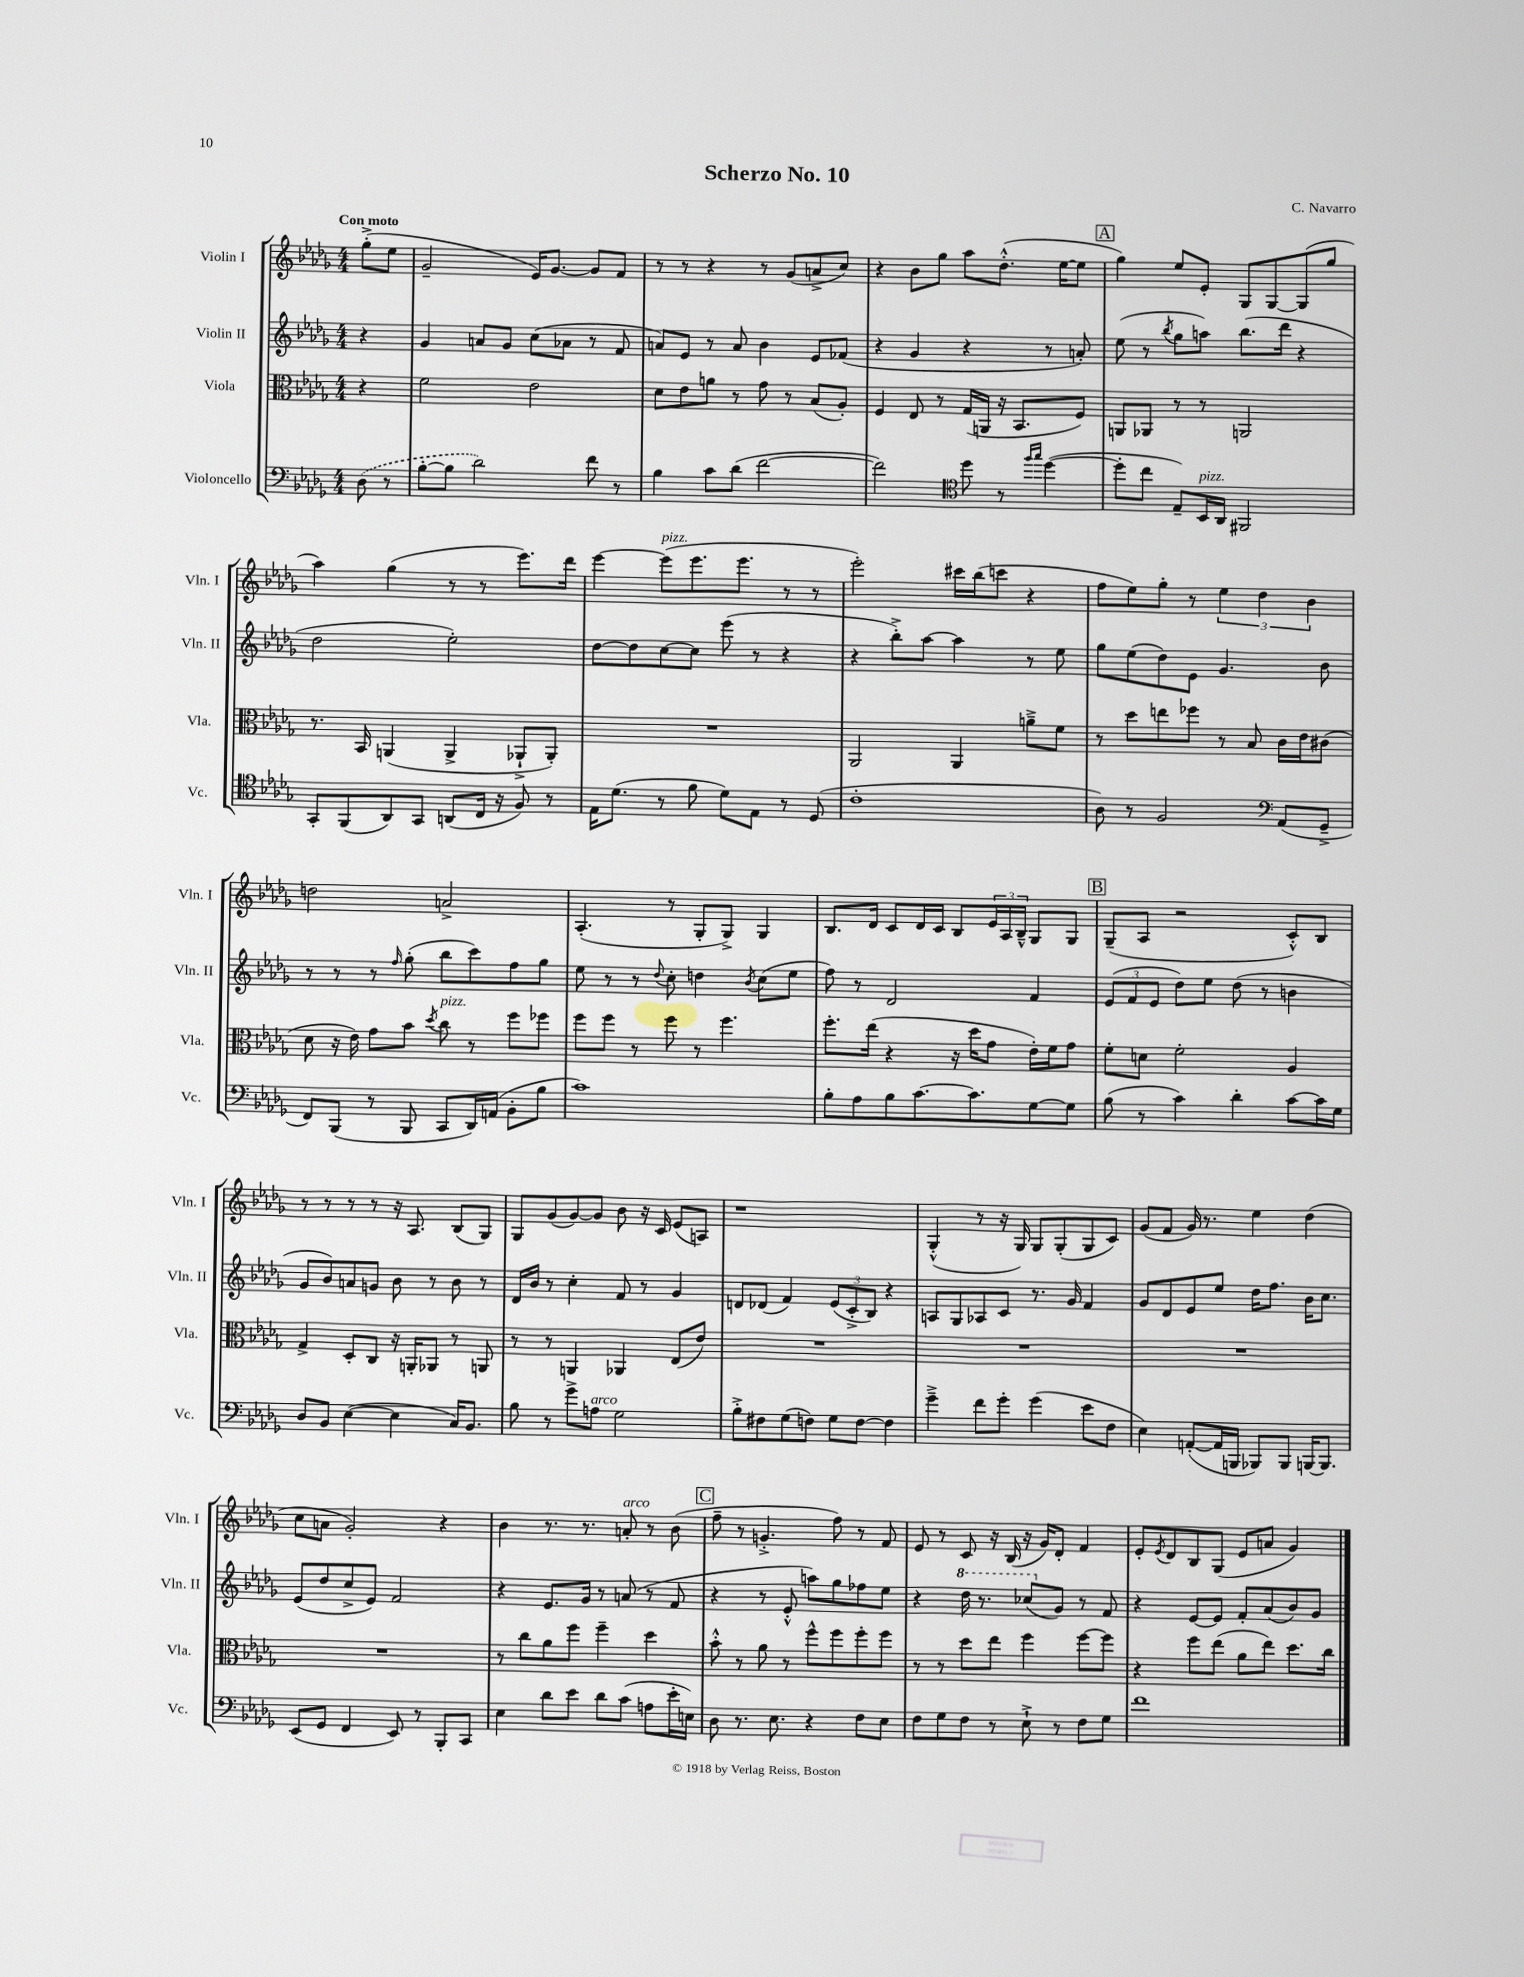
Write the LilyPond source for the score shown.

\header { title = "Scherzo No. 10" composer = "C. Navarro" }
<<
\new StaffGroup <<
\new Staff = "s0" \with { instrumentName = "Violin I" shortInstrumentName = "Vln. I" } {
    \clef treble \key des \major \numericTimeSignature \time 4/4 \partial 4 \tempo "Con moto"
    ges''8-.->( ees''8 |
    ges'2-- ees'16) ges'8.~ ges'8 f'8 |
    r8 r8 r4 r8 ges'8( a'8-> c''8) |
    r4 bes'8 ges''8 aes''8 des''8.-.-^( ees''16~ ees''8 |
    \mark \markup { \box "A" } ges''4) ees''8 ees'8-. ges8 ges8~ ges8( ges''8 |
    aes''4) ges''4( r8 r8 ees'''8.) des'''16 |
    ees'''4~ ees'''8^\markup { \italic "pizz." }( ees'''8. ees'''8. r8 r8 |
    ees'''2-.) cis'''16 bes''16( c'''8 r4 |
    f''8 ees''8) ges''8-. r8 \tuplet 3/2 { ees''4 des''4 bes'4 } |
    d''2 a'2-> |
    aes4.-.( r8 ges8-. ges8->) ges4 |
    bes8. des'16 c'8 des'16 c'16 bes8 \tuplet 3/2 { ees'16 aes16 bes16---^ } ges8 ges8 |
    \mark \markup { \box "B" } ges8--( aes8 r2 c'8-.-^) bes8 |
    r8 r8 r8 r8 r16 aes8. bes8( ges8) |
    ges8 ges'8( ges'8~) ges'8 bes'8 r16 c'16 ees'8( a8) |
    r1 |
    ges4-.-^( r8 r16 ges16) ges8 ges8-.( ges8 c'8) |
    ges'8( f'8 ges'16) r8. ees''4 des''4( |
    c''8 a'8 ges'2-.) r4 |
    bes'4 r8. r8. a'8-.^\markup { \italic "arco" } r8 bes'8( |
    \mark \markup { \box "C" } f''8-- r8 g'4.-.-> f''8) r8 f'8 |
    ees'8 r8 c'8 r16 bes16( r16 ges'16) des'8-. f'4 |
    ees'8-. \acciaccatura { ees'8 } des'8 bes8 ges8( ees'8 a'8 ges'4) \bar "|." |
}
\new Staff = "s1" \with { instrumentName = "Violin II" shortInstrumentName = "Vln. II" } {
    \clef treble \key des \major \numericTimeSignature \time 4/4 \partial 4
    r4 |
    ges'4 a'8 ges'8 c''8( aes'8 r8 f'8 |
    a'8) ees'8 r8 a'8 bes'4 ees'8 fes'8( |
    r4 ges'4 r4 r8 a'8-.) |
    \mark \markup { \box "A" } ees''8( r8 \acciaccatura { bes''8 } ges''8 a''8) bes''8.( des'''16 r4 |
    des''2 ees''2-.) |
    des''8~ des''8 c''8~ c''8 ees'''8( r8 r4 |
    r4 bes''8-.->) aes''8~ aes''4 r8 ees''8 |
    ges''8 ees''8( des''8) ees'8 ges'4. bes'8 |
    r8 r8 r8 \grace { f''16 } ges''8-.( bes''8 c'''8) f''8 ges''8 |
    ees''8 r8 r8 \appoggiatura { des''8 } c''8-. d''4 \acciaccatura { bes'8 } c''8( ees''8 |
    f''8) r8 des'2 f'4 |
    \mark \markup { \box "B" } \tuplet 3/2 { ees'8( f'8 ees'8 } des''8) ees''8 des''8( r8 b'4 |
    ges'8 bes'8) a'8 g'8 bes'8 r8 bes'8 r8 |
    des'16 bes'16 r8 c''4-. f'8 r8 ges'4 |
    d'8 des'8( f'4) \tuplet 3/2 { ees'8( c'8-.-> bes8) } r4 |
    a8 ges8 aes8 c'8 r8. ges'16 f'4 |
    ges'8 des'8 ees'8 ees''8 des''16 f''8. bes'16 c''8. |
    ees'8( des''8 c''8-> ees'8) f'2 |
    r4 ees'8. ges'16 r8 a'8( r8 f'8 |
    \mark \markup { \box "C" } r4 r8 ees'8-.-^ a''8) ges''8 fes''8 ees''8 |
    r4 \ottava #1 des'''16 r8. ces'''8( \ottava #0 ges'8) r8 f'8 |
    r4 ees'8~ ees'8 f'8-. aes'8( bes'8) ges'8 \bar "|." |
}
\new Staff = "s2" \with { instrumentName = "Viola" shortInstrumentName = "Vla." } {
    \clef alto \key des \major \numericTimeSignature \time 4/4 \partial 4
    r4 |
    f'2 ees'2 |
    des'8 ees'8 a'8 r8 ges'8 r8 bes8( aes8-.) |
    f4 ees8 r8 ges16( a,16 r16 bes,8. f8) |
    \mark \markup { \box "A" } a,8 aes,8 r8 r8 a,2 |
    r8. bes,16 a,4( a,4-> aes,8-!-> aes,8-.) |
    R1 |
    aes,2 aes,4 a'8---> f'8 |
    r8 des''8 e''8 fes''8 r8 bes8 c'16 ees'16 cis'8( |
    des'8 r16 ees'16) ges'8 bes'8 \acciaccatura { des''8 } c''8^\markup { \italic "pizz." } r8 f''8 fes''8 |
    f''8 f''8 r8 f''8 r8 f''4. |
    f''8.-. ees''16( r4 r16 des''16 ges'8 ees'16-.) f'16 ges'8 |
    \mark \markup { \box "B" } f'8-. d'8 f'2-. aes4 |
    ges4-> des8-. c8 r16 a,16-. aes,8 r8 a,8 |
    r8 r8 a,4 aes,4 ees8( ees'8) |
    R1 |
    R1 |
    R1 |
    R1 |
    r8 c''8 aes'8 f''8 f''4-- des''4 |
    \mark \markup { \box "C" } bes'8-.-^ r8 aes'8 r8 f''8-^ f''8 f''8-. f''8 |
    r8 r8 des''8 ees''8 f''4 f''8~ f''8 |
    r4 f''8 ees''8( aes'8 ees''8) des''8. c''16 \bar "|." |
}
\new Staff = "s3" \with { instrumentName = "Violoncello" shortInstrumentName = "Vc." } {
    \clef bass \key des \major \numericTimeSignature \time 4/4 \partial 4
    \once \slurDashed des8( r8 |
    bes8~-. bes8 des'2) f'8 r8 |
    bes4 c'8 des'8( f'2~ |
    f'2) \clef tenor des''8 r8 \grace { f''16 ges''16 } des''4~( |
    \mark \markup { \box "A" } des''8-. c''8 ees8--) bes,16^\markup { \italic "pizz." } aes,16 fis,2 |
    ges,8-. f,8( aes,8) ges,8 a,8( c16 r16 f8) r8 |
    ees16 des'8.( r8 f'8 des'8) ees8 r8 des8( |
    c'1-. |
    aes8) r8 f2 \clef bass aes,8( ges,8---> |
    f,8) bes,,8( r8 bes,,8 c,8 des,16) a,16( bes,8-. bes8 |
    c'1) |
    bes8-. aes8 bes8 c'8.~ c'8. ges8~ ges8 |
    \mark \markup { \box "B" } bes8( r8 c'4) des'4-. c'8~ c'16 ges16 |
    des8 bes,8 ees4~( ees4 c16) bes,8. |
    bes8 r8 ges'8-> a8^\markup { \italic "arco" } ges2 |
    bes8-.-> fis8 ges8( f8) ges8 f8~ f4 |
    ges'4---> f'8 ges'8-. ges'4( ees'8 f8 |
    ees4) a,8~-.( a,16 b,,16 bes,,8) bes,,8 b,,16~ b,,8. |
    ees,8( ges,8 f,4 ees,8) r8 bes,,8-. c,8 |
    ees4 des'8 ees'8 des'8 c'8( a8 ees'16-. e16) |
    \mark \markup { \box "C" } des8 r8. ees8. r4 f8 ees8 |
    f8 ges8 f8 r8 ees8-!-> r8 f8 ges8 |
    f'1 \bar "|." |
}
>>
>>
\layout { \context { \Score \remove "Bar_number_engraver" } }
